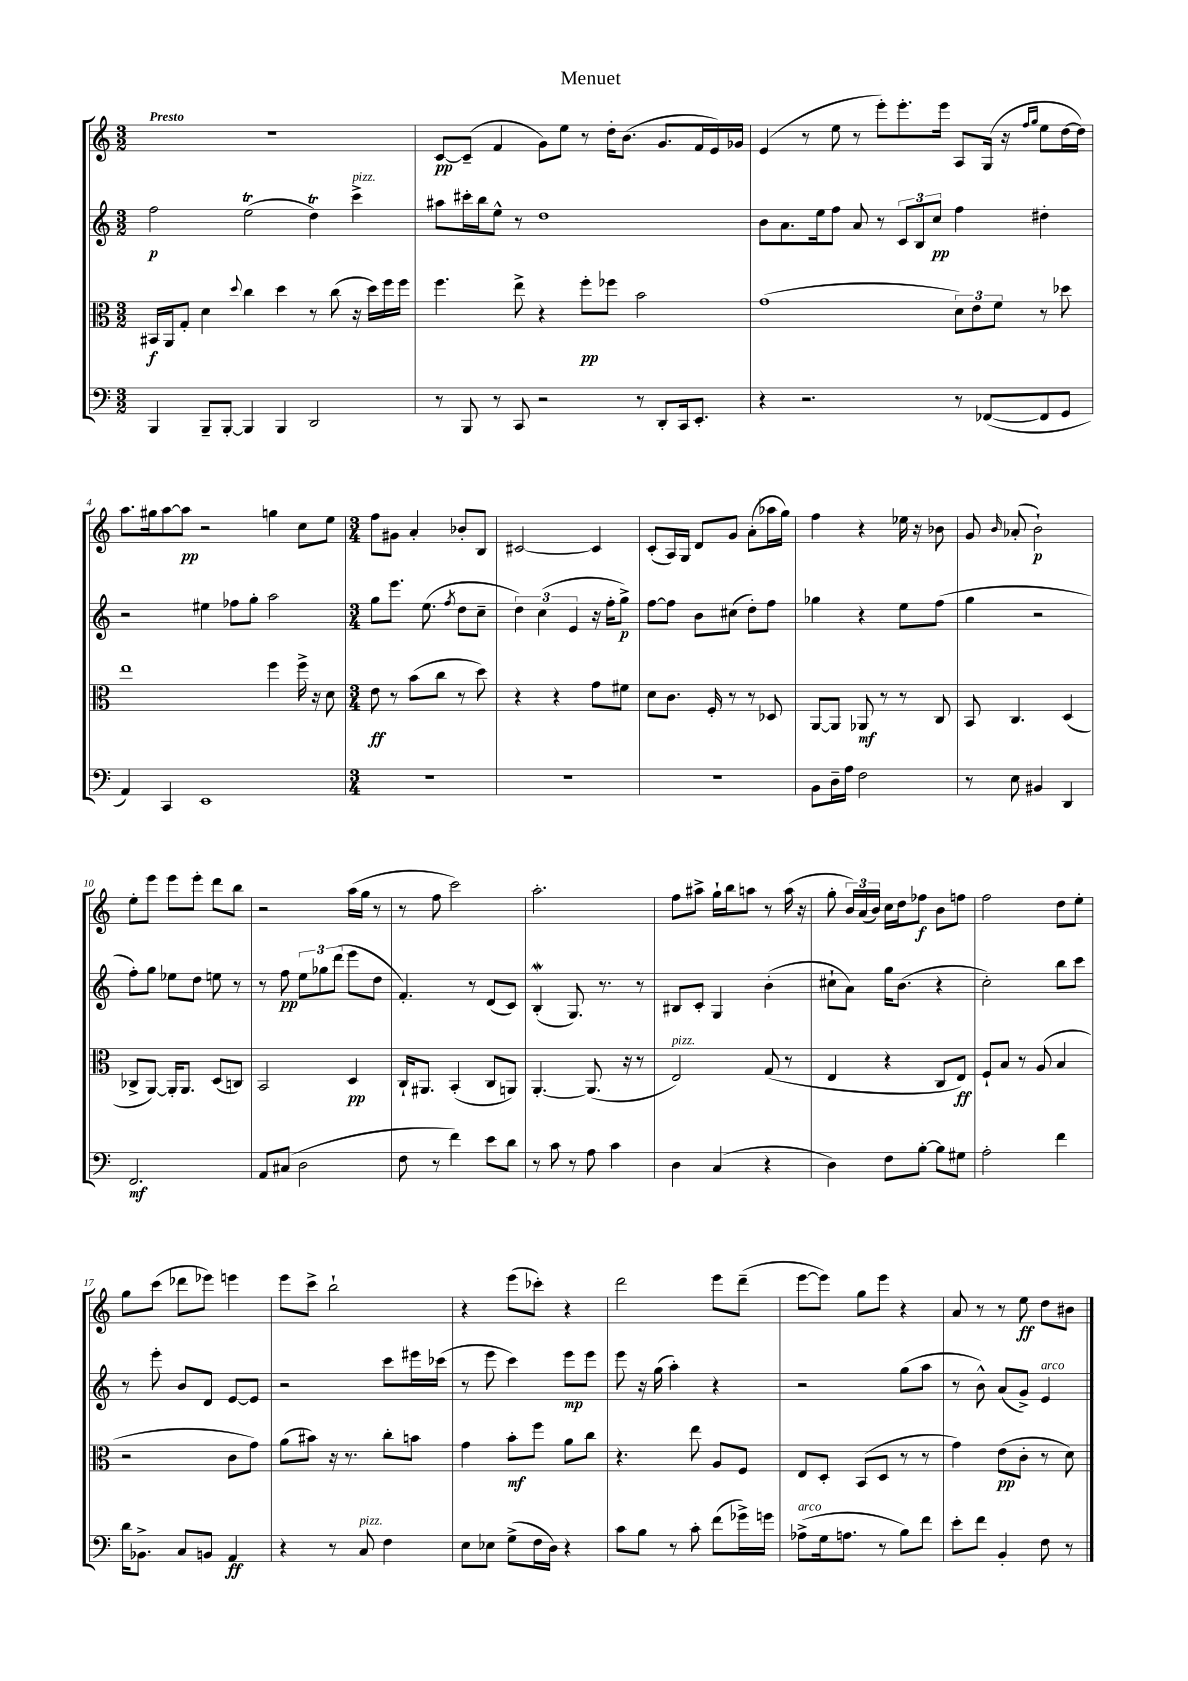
\header { title = "Menuet" }
<<
\new StaffGroup <<
\new Staff = "s0" {
    \clef treble \key c \major \numericTimeSignature \time 3/2 \tempo "Presto"
    \autoBeamOff R1. |
    c'8[~\pp c'8]--( f'4 g'8[) e''8] r8 d''16[-. b'8.]( g'8.[ f'16 e'16) ges'16] |
    e'4( r8 e''8 r8 e'''8[-.) e'''8.-. e'''16] a8[ g16]( r16 \grace { f''16[ g''16] } e''8[ d''16~ d''16]) |
    a''8.[ gis''16 a''8~ a''8]\pp r2 g''4 c''8[ e''8] |
    \numericTimeSignature \time 3/4 f''8[ gis'8] a'4-. bes'8[-. b8] |
    cis'2~ cis'4 |
    c'8[-.( a16) g16] d'8[ g'8] a'8[-.( aes''16 g''16]) |
    f''4 r4 ees''16 r16 bes'8 |
    g'8 \grace { b'16 } aes'8-.( b'2-!\p) |
    e''8[-. e'''8] e'''8[ e'''8]-. d'''8[ b''8] |
    r2 a''16[( g''16] r8 |
    r8 f''8 c'''2) |
    a''2.-. |
    f''8[ ais''8]-> g''16[-! b''16 a''8] r8 a''16( r16 |
    g''8-. \tuplet 3/2 { b'16[) a'16( b'16]) } c''16[ d''16 fes''8]\f b'8[ f''8] |
    f''2 d''8[ e''8]-. |
    g''8[ c'''8]( des'''8[ ees'''8]) e'''4 |
    e'''8[ c'''8]-> b''2-! |
    r4 e'''8[( ces'''8]-.) r4 |
    d'''2 e'''8[ d'''8]--( |
    e'''8[~ e'''8]) g''8[ e'''8] r4 |
    a'8 r8 r8 e''8\ff d''8[ bis'8] \bar "|." |
}
\new Staff = "s1" {
    \clef treble \key c \major \numericTimeSignature \time 3/2
    \autoBeamOff f''2\p e''2\trill( d''4\trill) c'''4->^\markup { \italic "pizz." } |
    ais''8[ cis'''16-. b''16 e''8]-^ r8 d''1 |
    b'8[ a'8. e''16 f''8] a'8 r8 \tuplet 3/2 { c'8[ b8 c''8]\pp } f''4 dis''4-. |
    r2 eis''4 fes''8[ g''8]-. a''2 |
    \numericTimeSignature \time 3/4 g''8[ e'''8.] e''8.( \acciaccatura { f''8 } d''8[ c''8]-- |
    \tuplet 3/2 { d''4) c''4( e'4 } r16 f''16[-. g''8]->\p) |
    f''8[~ f''8] b'8[ cis''8]( d''8[-.) f''8] |
    ges''4 r4 e''8[ f''8]( |
    g''4 r2 |
    f''8[-.) g''8] ees''8[ d''8] e''8 r8 |
    r8 f''8\pp \tuplet 3/2 { e''8[ ges''8 d'''8]( } e'''8[ d''8] |
    f'4.-.) r8 d'8[( c'8]) |
    b4-.\mordent( g8.) r8. r8 |
    bis8[ c'8]-. g4 b'4-.( |
    cis''8[-! a'8]) g''16[ b'8.]( r4 |
    c''2-.) b''8[ c'''8] |
    r8 e'''8-. b'8[ d'8] e'8[~ e'8] |
    r2 c'''8[ eis'''16 ces'''16]( |
    r8 e'''8 c'''4) e'''8[\mp e'''8] |
    e'''8 r16 g''16( a''4-.) r4 |
    r2 g''8[( a''8] |
    r8 b'8-^) a'8[( g'8]->) e'4^\markup { \italic "arco" } \bar "|." |
}
\new Staff = "s2" {
    \clef alto \key c \major \numericTimeSignature \time 3/2
    \autoBeamOff bis,16[\f a,16 g8]-. d'4 \appoggiatura { d''8 } c''4 d''4 r8 c''8( r16 d''16[) f''16 f''16] |
    f''4. e''8-> r4 f''8[-.\pp fes''8] b'2 |
    g'1( \tuplet 3/2 { d'8[) e'8 f'8] } r8 des''8 |
    e''1 f''4 f''16-> r16 d'8 |
    \numericTimeSignature \time 3/4 e'8\ff r8 b'8[( c''8] r8 d''8) |
    r4 r4 g'8[ fis'8] |
    d'8[ c'8.] f16-. r8 r8 des8 |
    a,8[~ a,8] aes,8\mf r8 r8 c8 |
    b,8 c4. d4( |
    ces8[-> a,8]~) a,16[-. a,8.] d8[( c8]) |
    b,2 d4\pp |
    c16[-! ais,8.] b,4-.( c8[ a,8]) |
    a,4.~-. a,8.( r16 r8 |
    e2^\markup { \italic "pizz." }) g8( r8 |
    e4 r4 c8[ e8]\ff) |
    f8[-! b8] r8 a8( b4 |
    r2 c'8[ g'8]) |
    a'8[( bis'8]) r16 r8. c''8[-. b'8] |
    g'4 b'8[-.\mf f''8] a'8[ c''8] |
    r4. e''8 a8[ f8] |
    e8[ d8]-. b,8[( d8] r8 r8 |
    g'4) e'8[\pp( c'8]-. r8 d'8) \bar "|." |
}
\new Staff = "s3" {
    \clef bass \key c \major \numericTimeSignature \time 3/2
    \autoBeamOff b,,4 b,,8[-- b,,8]~-. b,,4 b,,4 d,2 |
    r8 b,,8 r8 c,8 r2 r8 d,8[-. c,16 e,8.]-. |
    r4 r2. r8 fes,8[~( fes,8 g,8] |
    a,4) c,4 e,1 |
    \numericTimeSignature \time 3/4 R2. |
    R2. |
    R2. |
    b,8[ d16-- a16] f2 |
    r8 e8 bis,4 d,4 |
    f,2.\mf |
    a,8[ cis8]( d2 |
    f8 r8 f'4) e'8[ d'8] |
    r8 c'8 r8 a8 c'4 |
    d4 c4( r4 |
    d4) f8[ b8]~-. b8[ gis8] |
    a2-. f'4 |
    d'16[ bes,8.]-> c8[ b,8] a,4\ff |
    r4 r8 c8^\markup { \italic "pizz." } f4 |
    e8[ ees8] g8[->( f16 d16]) r4 |
    c'8[ b8] r8 c'8-. f'8[( ges'16->) g'16] |
    aes8[->^\markup { \italic "arco" }( g16 a8.] r8 b8[) f'8] |
    e'8[-. f'8] b,4-. f8 r8 \bar "|." |
}
>>
>>
